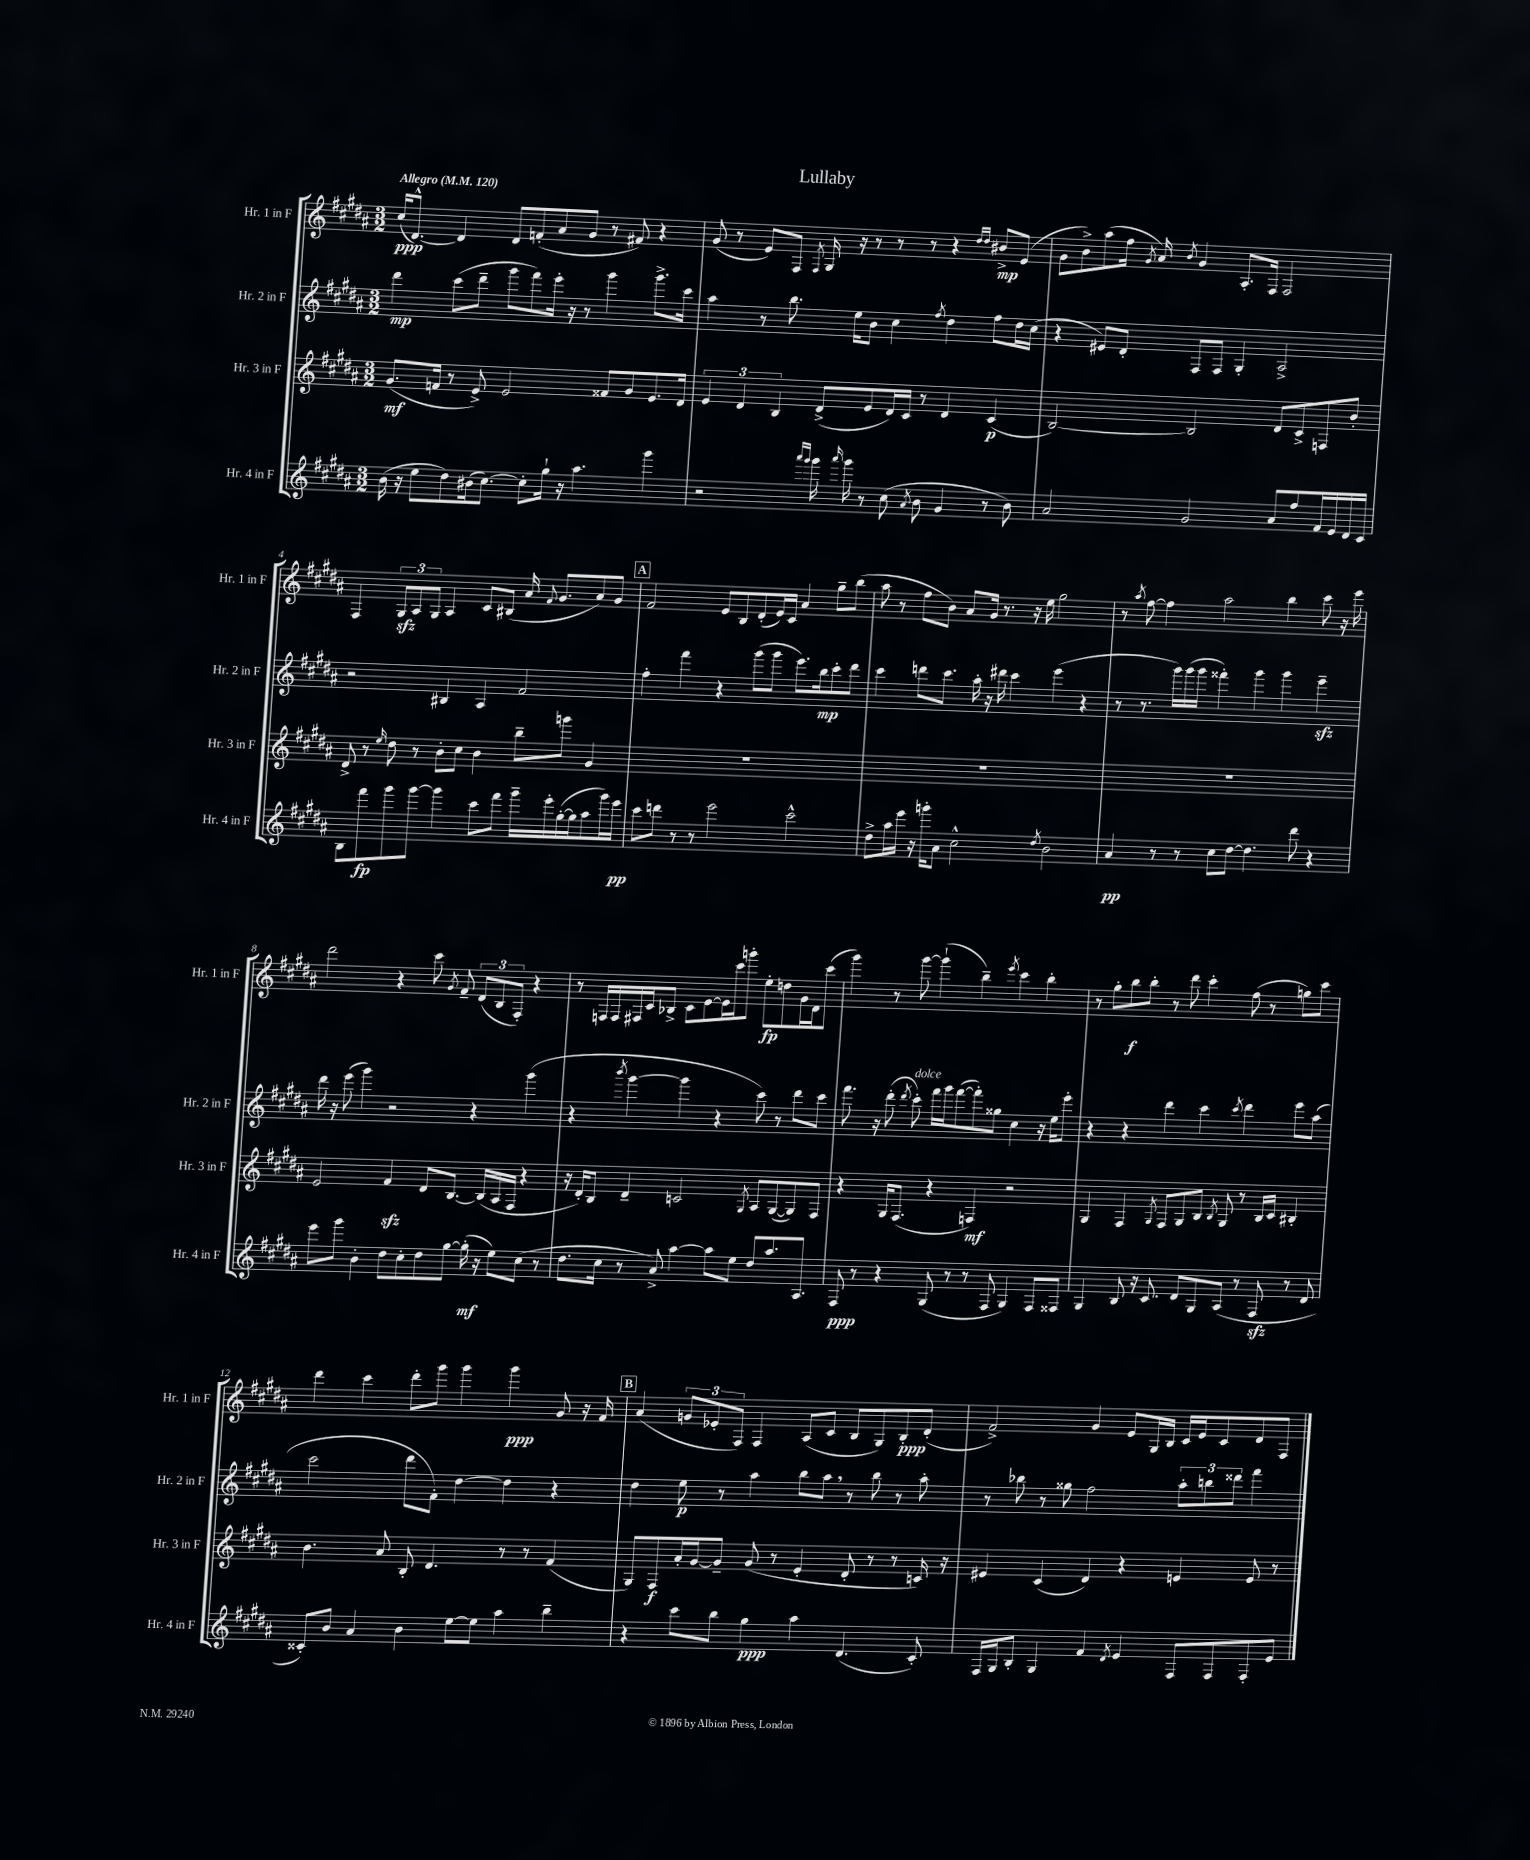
\header { title = "Lullaby" }
<<
\new StaffGroup <<
\new Staff = "s0" \with { instrumentName = "Hr. 1 in F" shortInstrumentName = "Hr. 1 in F" } {
    \clef treble \key b \major \numericTimeSignature \time 3/2 \tempo "Allegro" 4 = 120
    \autoBeamOff cis''16[\ppp( dis'8.]~-^) dis'4 dis'8[ f'8-.( ais'8 gis'8] r8 fis'8) r4 |
    gis'8( r8 e'8[) fis8] \acciaccatura { fis8 } gis16 r16 r8 r8 r8 r4 \grace { dis''16[ dis''16] } bis'8[->\mp e'8]( |
    gis'8[ b'8->) ais''8( fis''16] \acciaccatura { gis'8 } ais'16) \acciaccatura { b'8 } gis'4 ais8.[-. fis16] fis2 |
    fis4 \tuplet 3/2 { gis8[\sfz ais8 gis8] } ais4 cis'8[ bis8]( ais'16 \appoggiatura { fis'8 } gis'8.[ ais'8) gis'8] |
    \mark \markup { \box "A" } fis'2 e'8[ b8 dis'8-.( e'16) cis'16] ais'4 gis''8[-- b''8]( |
    ais''8 r8 fis''8[ b'8]) ais'8[ gis'16] r8. r16 e''16 gis''2 |
    r8 \acciaccatura { ais''8 } fis''8~ fis''4 ais''2 b''4 cis'''8 r16 e'''16 |
    dis'''2 r4 cis'''8 \acciaccatura { gis'8 } fis'8-- \tuplet 3/2 { dis'8[( b8 fis8]-.) } r4 |
    r8 f16[ f16 fis16 cis'16 bes8]-> cis'8[ e'8~ e'16 cis'''16 g'''8]-. e''8[-.\fp d''8 gis'16 dis'16 cis'''8]( |
    gis'''4) r8 gis'''8~ gis'''4-!( b''4--) \acciaccatura { e'''8 } cis'''4 b''4-. |
    r8 gis''8[-. b''8\f b''8]-. r8 dis'''8 cis'''4-. fis''8( r8 g''8[) cis'''8] |
    dis'''4 cis'''4 dis'''8[-. gis'''8] gis'''4 gis'''4\ppp gis'8 r16 fis'16 |
    \mark \markup { \box "B" } ais'4( \tuplet 3/2 { g'8[ ees'8-. fis8]) } fis4 ais8[( cis'8] b8[ gis8) b8-.\ppp dis'8]-.( |
    fis'2->) gis'4 e'8[ gis16 b16] cis'16[ e'16 cis'8 dis'8 fis8] \bar "|." |
}
\new Staff = "s1" \with { instrumentName = "Hr. 2 in F" shortInstrumentName = "Hr. 2 in F" } {
    \clef treble \key b \major \numericTimeSignature \time 3/2
    \autoBeamOff dis'''4\mp cis'''8[( dis'''8]-- gis'''8[ fis'''8) e'''16]-. r16 r8 gis'''4 gis'''8.[-> cis'''16] |
    ais''4 r8 b''8. e''16[ b'8] cis''4 \acciaccatura { fis''8 } dis''4 fis''8[ dis''16 cis''16]( |
    r4 eis'8[) dis'8]-. fis8[ fis8] gis4-. ais2-> |
    r2 bis4 ais4 fis'2 |
    \mark \markup { \box "A" } fis''4-. fis'''4 r4 gis'''8[( gis'''8] e'''8.[) b''16\mp cis'''8-. dis'''8] |
    cis'''4 d'''8[ cis'''8.] ais''16-. r16 dis'''16 cis'''4 e'''4( r4 |
    r8 r8. gis'''16[) gis'''16( gis'''16] fisis'''4-.) gis'''4 gis'''4 e'''4--\sfz |
    dis'''16 r16 e'''8( gis'''4) r2 r4 gis'''4( |
    r4 \acciaccatura { b'''8 } gis'''4~ gis'''4 r4 cis'''8) r8 dis'''8[ cis'''8] |
    fis'''8. r16 dis'''8-.( \acciaccatura { dis'''8 } cis'''8-.^\markup { \italic "dolce" }) fis'''16[ gis'''16 fis'''8~( fis'''8-.) gisis''8] cis''4 r16 e''16[ e'''8]-. |
    r4 r4 dis'''4 cis'''4 \acciaccatura { cis'''8 } dis'''4 e'''8[ ais''8]( |
    cis'''2 dis'''8[ fis'8]-.) dis''4~ dis''4 r4 |
    \mark \markup { \box "B" } dis''4 e''8\p r8 ais''4 b''8[ ais''8] \breathe r8 b''8 r8 ais''8-. |
    r8 bes''8 r8 gisis''8 fis''2 \tuplet 3/2 { ais''8[-. b''8 disis'''8] } fis'''4 \bar "|." |
}
\new Staff = "s2" \with { instrumentName = "Hr. 3 in F" shortInstrumentName = "Hr. 3 in F" } {
    \clef treble \key b \major \numericTimeSignature \time 3/2
    \autoBeamOff gis'8.[\mf( f'16] r8 e'8->) e'2 fisis'8[ gis'8 e'8. dis'16] |
    \tuplet 3/2 { e'4 dis'4 b4 } dis'8[->( e'8 dis'16) cis'16] r8 dis'4 cis'4\p( |
    b2~) b2 dis'8[ cis'8-> f8 b'8]-. |
    dis'8-> r8 \grace { e''16 } dis''8 r8 b'8[-. cis''8] b'4 b''8[-- g'''8] gis'4 |
    \mark \markup { \box "A" } R1. |
    R1. |
    R1. |
    e'2 fis'4\sfz dis'8[ b8.]~ b16[( ais16 fis16] r4 |
    r16 dis'16[-.) b8] dis'4-- c'2 \acciaccatura { gis8 } ais8[ gis8~( gis8) fis8] |
    r4 gis16[ fis8.]( r4 f4\mf) r2 |
    gis4 fis4 \acciaccatura { gis8 } fis8[ gis8 b8] \acciaccatura { b8 } gis8 r8 b16[ cis'16] bis4-. |
    b'4. ais'8 b8-. dis'4. r8 r8 fis'4( |
    \mark \markup { \box "B" } gis8[) fis8\f ais'16-. gis'16~ gis'8]-- gis'8( r8 e'4-. dis'8-. r8 r8 c'16) r16 |
    eis'4 cis'4( dis'4) r4 e'4 e'8 r8 \bar "|." |
}
\new Staff = "s3" \with { instrumentName = "Hr. 4 in F" shortInstrumentName = "Hr. 4 in F" } {
    \clef treble \key b \major \numericTimeSignature \time 3/2
    \autoBeamOff b'16( r16 e''8[ dis''8) bis'16( cis''8.]~) cis''8[-. gis''16]-! r16 ais''4. gis'''4 |
    r2 \grace { ais'''16[ gis'''16] } gis'''16 \grace { ais'''16 } gis'''16 r8 cis''8( \acciaccatura { ais'8 } b'8 gis'4 r8 b'8) |
    ais'2 gis'2 ais'8[ fis''8 fis'16 e'16 dis'16 cis'16] |
    b8[ fis'''8\fp gis'''8 gis'''8]~ gis'''4 cis'''8[ fis'''8] gis'''16[-- e'''16-. gis''16~-.( gis''16 ais''8 gis'''16) e'''16]\pp |
    \mark \markup { \box "A" } cis'''8[ d'''8] r8 r8 e'''2 cis'''2-^ |
    dis''8[-> ais''16 e'''16] r16 g'''16[-. ais'8] cis''2-^ \acciaccatura { dis''8 } b'2 |
    ais'4\pp r8 r8 cis''8[ dis''8]~ dis''4. dis'''8 r4 |
    e'''8[ gis'''8] b'4-. dis''8[ cis''8-. dis''8 gis''8]~ gis''16-.\mf( r16 e''8[) cis''8]( r8 |
    dis''8.[ cis''16] r8 ais'8->) ais''4~ ais''8[ e''8] dis''8[ ais''8. ais8.] |
    fis8\ppp r8 r4 gis8( r8 r8 fis8 gis4) fis8[ fisis8] |
    gis4 b8 r16 cis'8. dis'8[ gis8 ais8]( r8 fis8\sfz r8 dis'8 |
    cisis'8[-.) b'8] ais'4 b'4 e''8[~ e''8] ais''4 b''4-- |
    \mark \markup { \box "B" } r4 cis'''8[ b''8] gis''4\ppp ais''4 dis'4.( cis'8-.) |
    fis16[ gis16 b8]-. gis4 fis'4 \acciaccatura { dis'8 } e'4 fis8[ fis8 fis8-. e'8] \bar "|." |
}
>>
>>
